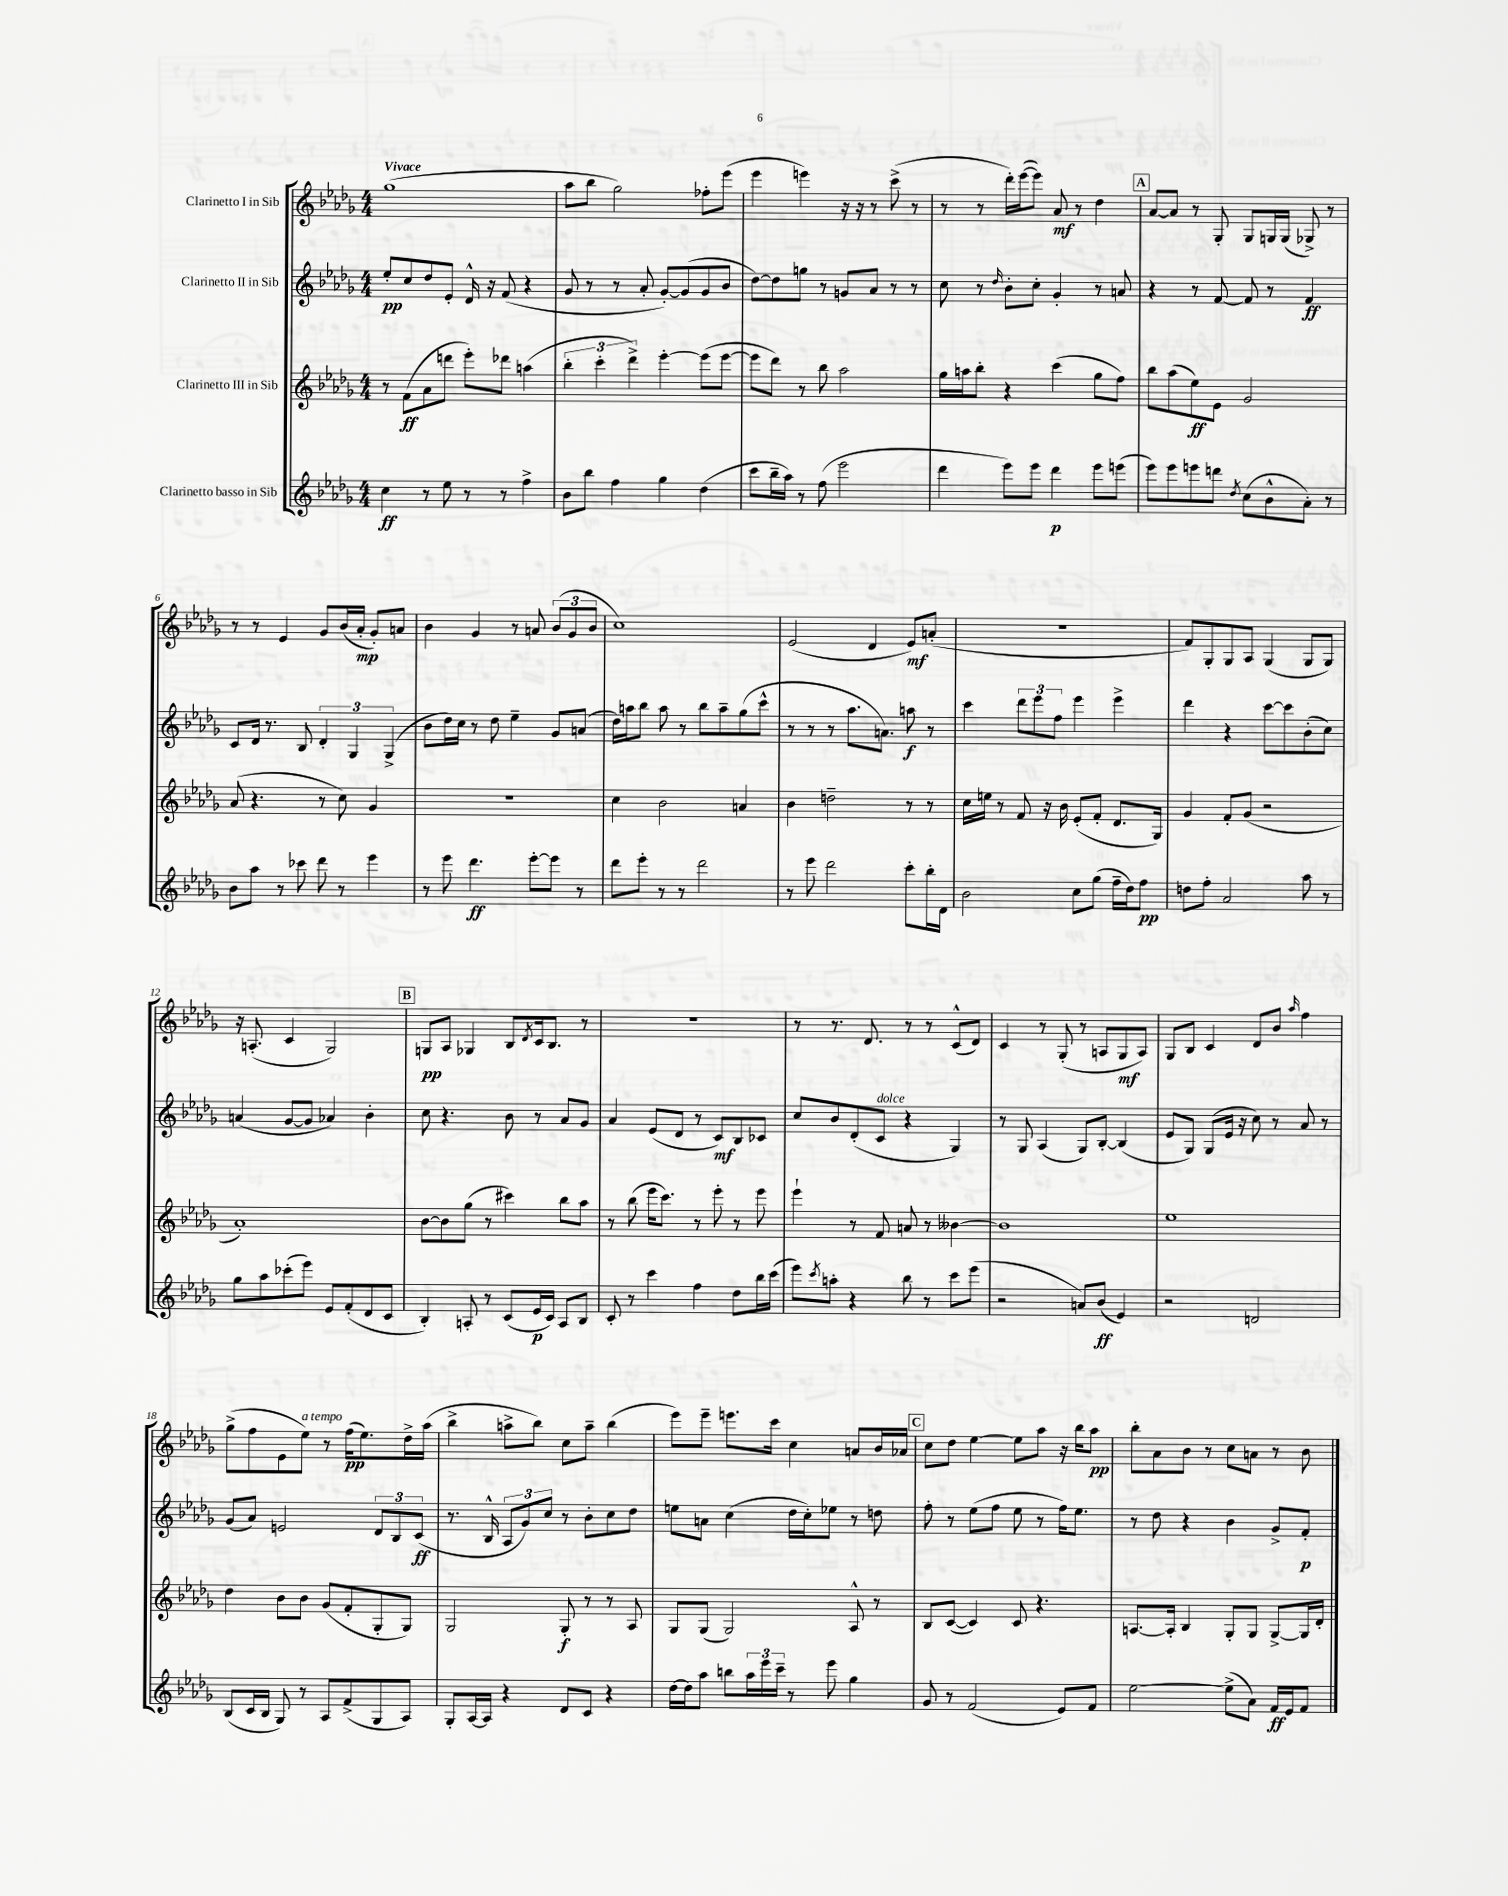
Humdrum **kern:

**kern	**kern	**kern	**kern
*staff4	*staff3	*staff2	*staff1
*clefG2	*clefG2	*clefG2	*clefG2
*k[b-e-a-d-g-]	*k[b-e-a-d-g-]	*k[b-e-a-d-g-]	*k[b-e-a-d-g-]
*M4/4	*M4/4	*M4/4	*M4/4
4cc	8r	8ee-'	(1gg-
.	(8f	8cc	.
8r	8a-	8dd-	.
8ee-	8ddd	8e-'	.
8r	8eee-')	16d-^^	.
.	.	16r	.
8r	8ddd-	(8f	.
4ff^	(4aa	4r	.
=	=	=	=
8b-	6bb-'	8g-	8aa-
8bb-	.	8r	8bb-
.	6ccc'	.	.
4ff	.	8r	2gg-)
.	6ddd-^)	.	.
.	.	8a-'	.
4gg-	[4eee-'	[8g-')	.
.	.	(8g-]	.
(4dd-	(8eee-]	8g-	8ff-'
.	[8eee-	8b-	(8eee-
=	=	=	=
8ccc	8eee-]	[8dd-)	4eee-
16bb-~	8ddd-)	8dd-]	.
16aa-)	.	.	.
8r	8r	8gg	4eee)
(8ff	8bb-	8r	.
2eee-	2aa-	8g	16r
.	.	.	16r
.	.	8a-	8r
.	.	8r	(8ccc^
.	.	8r	8r
=	=	=	=
4ddd-	16gg-	8cc	8r
.	16aa	.	.
.	8bb-'	8r	8r
.	.	16qqdd-	.
8eee-)	4r	8b-'	16ddd-')
.	.	.	([16eee-
8eee-	.	8cc'	8eee-])
4ddd-	(4ccc	4g-'	8a-
.	.	.	8r
8eee-	8gg-	8r	4dd-
(8eee	8ff)	8a	.
=	=	=	=
8eee-)	8bb-	4r	[8a-
8eee-	(8aa-	.	8a-]
8eee	8ee-)	8r	8r
8ddd	8e-	[8f	8G-'
8qdd-	.	.	.
(8cc	2g-	8f]	8G-
8b-^^	.	8r	16G
.	.	.	(16G
8a-')	.	4f	8G-^)
8r	.	.	8r
=	=	=	=
8b-	(8a-	8c	8r
8aa-	4.r	16d-	8r
.	.	8.r	.
8r	.	.	4e-
8ccc-	.	8B-	.
8ddd-	8r	6d-'	8g-
8r	8cc)	.	(16b-
.	.	6G-	.
.	.	.	16a-'
4eee-	4g-	.	8g-')
.	.	(6G-^	.
.	.	.	8a
=	=	=	=
8r	1r	8b-	4b-
8eee-	.	16dd-)	.
.	.	16cc	.
4.ddd-	.	8r	4g-
.	.	8dd-	.
.	.	4ee-~	8r
[8eee-'	.	.	8a
8eee-]	.	8g-	(12b-
.	.	.	12g-
8r	.	(8a	.
.	.	.	12b-
=	=	=	=
8ddd-	4cc	16dd-)	1cc)
.	.	16aa	.
8eee-'	.	8bb-	.
8r	2b-	8aa	.
8r	.	8r	.
2ddd-	.	8bb-	.
.	.	8aa~	.
.	4a	(8gg-	.
.	.	8ccc^^	.
=	=	=	=
8r	4b-	8r	(2e-
8eee-	.	8r	.
2ddd-	2dd~	8r	.
.	.	8.aa-	.
.	.	.	4d-
.	.	8.a)	.
8ccc'	8r	8aa	8e-)
16bb-'	8r	8r	(8a'
16d-	.	.	.
=	=	=	=
2b-	16cc	4ccc	1r
.	16ee	.	.
.	8r	.	.
.	8f	12ddd-	.
.	.	12eee-	.
.	16r	.	.
.	.	12ff	.
.	16b-	.	.
8cc	(8e-'	4eee-	.
(8gg-	8f'	.	.
16ff~	8.d-	4eee-^	.
16dd-)	.	.	.
8ff	.	.	.
.	16G-)	.	.
=	=	=	=
8dd	4g-	4ddd-	8f)
8ff'	.	.	8G-'
2a-	8f'	4r	8G-
.	(8g-	.	8A-
.	2r	[8ccc	(4G-
.	.	8ccc]	.
8aa-	.	(8b-'	8G-
8r	.	8cc)	8G-)
=	=	=	=
8gg-	1a-')	(4a	16r
.	.	.	(8.A'
8aa-	.	.	.
(8ccc-'	.	[8g-	4c
8eee-)	.	8g-]	.
8e-	.	4a-)	2G-)
(8f'	.	.	.
8d-	.	4b-'	.
8c	.	.	.
=	=	=	=
4B-')	[8b-	8cc	8G
.	8b-]	4.r	8A-
8A'	(8gg-	.	4G-
8r	8r	.	.
(8c	4ccc#)	8b-	8B-
.	.	.	8qd-
16e-	.	8r	16c
16c)	.	.	8.B-
8A	8bb-	8a-	.
8B-	8aa-	8g-	8r
=	=	=	=
8c'	8r	4a-	1r
8r	(8bb-	.	.
4ccc	16eee-	(8e-	.
.	8.ccc)	.	.
.	.	8d-	.
4ff	8r	8r	.
.	8eee-'	8c)	.
8dd-	8r	8B-	.
16bb-	8eee-	8c-	.
(16ccc	.	.	.
=	=	=	=
8eee-)	4eee-`	8cc	8r
8qccc	.	.	.
8aa'	.	8b-	8.r
4r	8r	(8d-'	.
.	.	.	8.d-
.	8f	8c	.
8bb-	8a	4r	8r
8r	8r	.	8r
8ccc	[4b--	4G-)	(8c^^
(8eee-	.	.	8d-)
=	=	=	=
2r	1b--]	8r	4c
.	.	8G-	.
.	.	(4A-	8r
.	.	.	(8G-'
8a)	.	8G-)	8r
(8b-	.	[8B-'	8A
4e-)	.	(4B-]	8G-
.	.	.	8A)
=	=	=	=
2r	1ee-	8e-	8G-
.	.	8G-)	8B-
.	.	(8G-	4c
.	.	16e-	.
.	.	16r	.
2d	.	8cc)	8d-
.	.	8r	8b-
.	.	.	16qqaa-
.	.	8a-	4ff
.	.	8r	.
=	=	=	=
(8B-	4dd-	(8g-	(8gg-^
16c	.	8a-)	8ff
16B-	.	.	.
8G-)	8b-	2e	8e-
8r	8b-	.	8ee-)
8A-	(8g-	.	8r
(8f^	8f'	.	(16ff
.	.	.	8.ee-)
8G-	8G-'	12d-	.
.	.	12B-	.
8A-)	8G-)	.	16dd-^
.	.	(12c	.
.	.	.	(16aa-
=	=	=	=
8G-'	2G-	8.r	4bb-^
[16A-	.	.	.
16A-]	.	16B-^^	.
4r	.	12A-	8aa^
.	.	12g-)	.
.	.	.	8bb-)
.	.	12cc	.
8d-	8G-'	8r	8cc
8c	8r	8b-'	8aa~
4r	8r	8cc	(4bb-
.	8A-	8dd-	.
=	=	=	=
[16dd-	8G-	8ee	8eee-)
16dd-]	.	.	.
8aa-	(8G-	8a	8eee-~
8bb	2G-)	(4cc	8.eee
24aa-	.	.	.
24eee-	.	.	.
.	.	.	16ccc
24ccc~	.	.	.
8r	.	16dd-	4cc
.	.	16cc')	.
8eee-	.	8ee-	.
4gg-	8A-^^	8r	8a
.	8r	8dd	16b-
.	.	.	16a-
=	=	=	=
8g-	8B-	8ff'	8cc
8r	([8c	8r	8dd-
(2f	4c])	(8ee-	[4ee-
.	.	8ff	.
.	8c	8ee-	8ee-]
.	4.r	8r	8aa-
8e-)	.	16ff)	16r
.	.	8.ee-	16bb-
8f	.	.	8aa-
=	=	=	=
[2ee-	[8.A	8r	8bb-'
.	.	8dd-	8a-
.	16A']	.	.
.	4B-	4r	8b-
.	.	.	8r
(8ee-^]	8G-'	4b-	8cc
8a-)	8G-	.	8a
16f	[8G-^	8g-^	8r
16e-	.	.	.
8f	16G-]	8f'	8b-
.	16d-'	.	.
==	==	==	==
*-	*-	*-	*-
